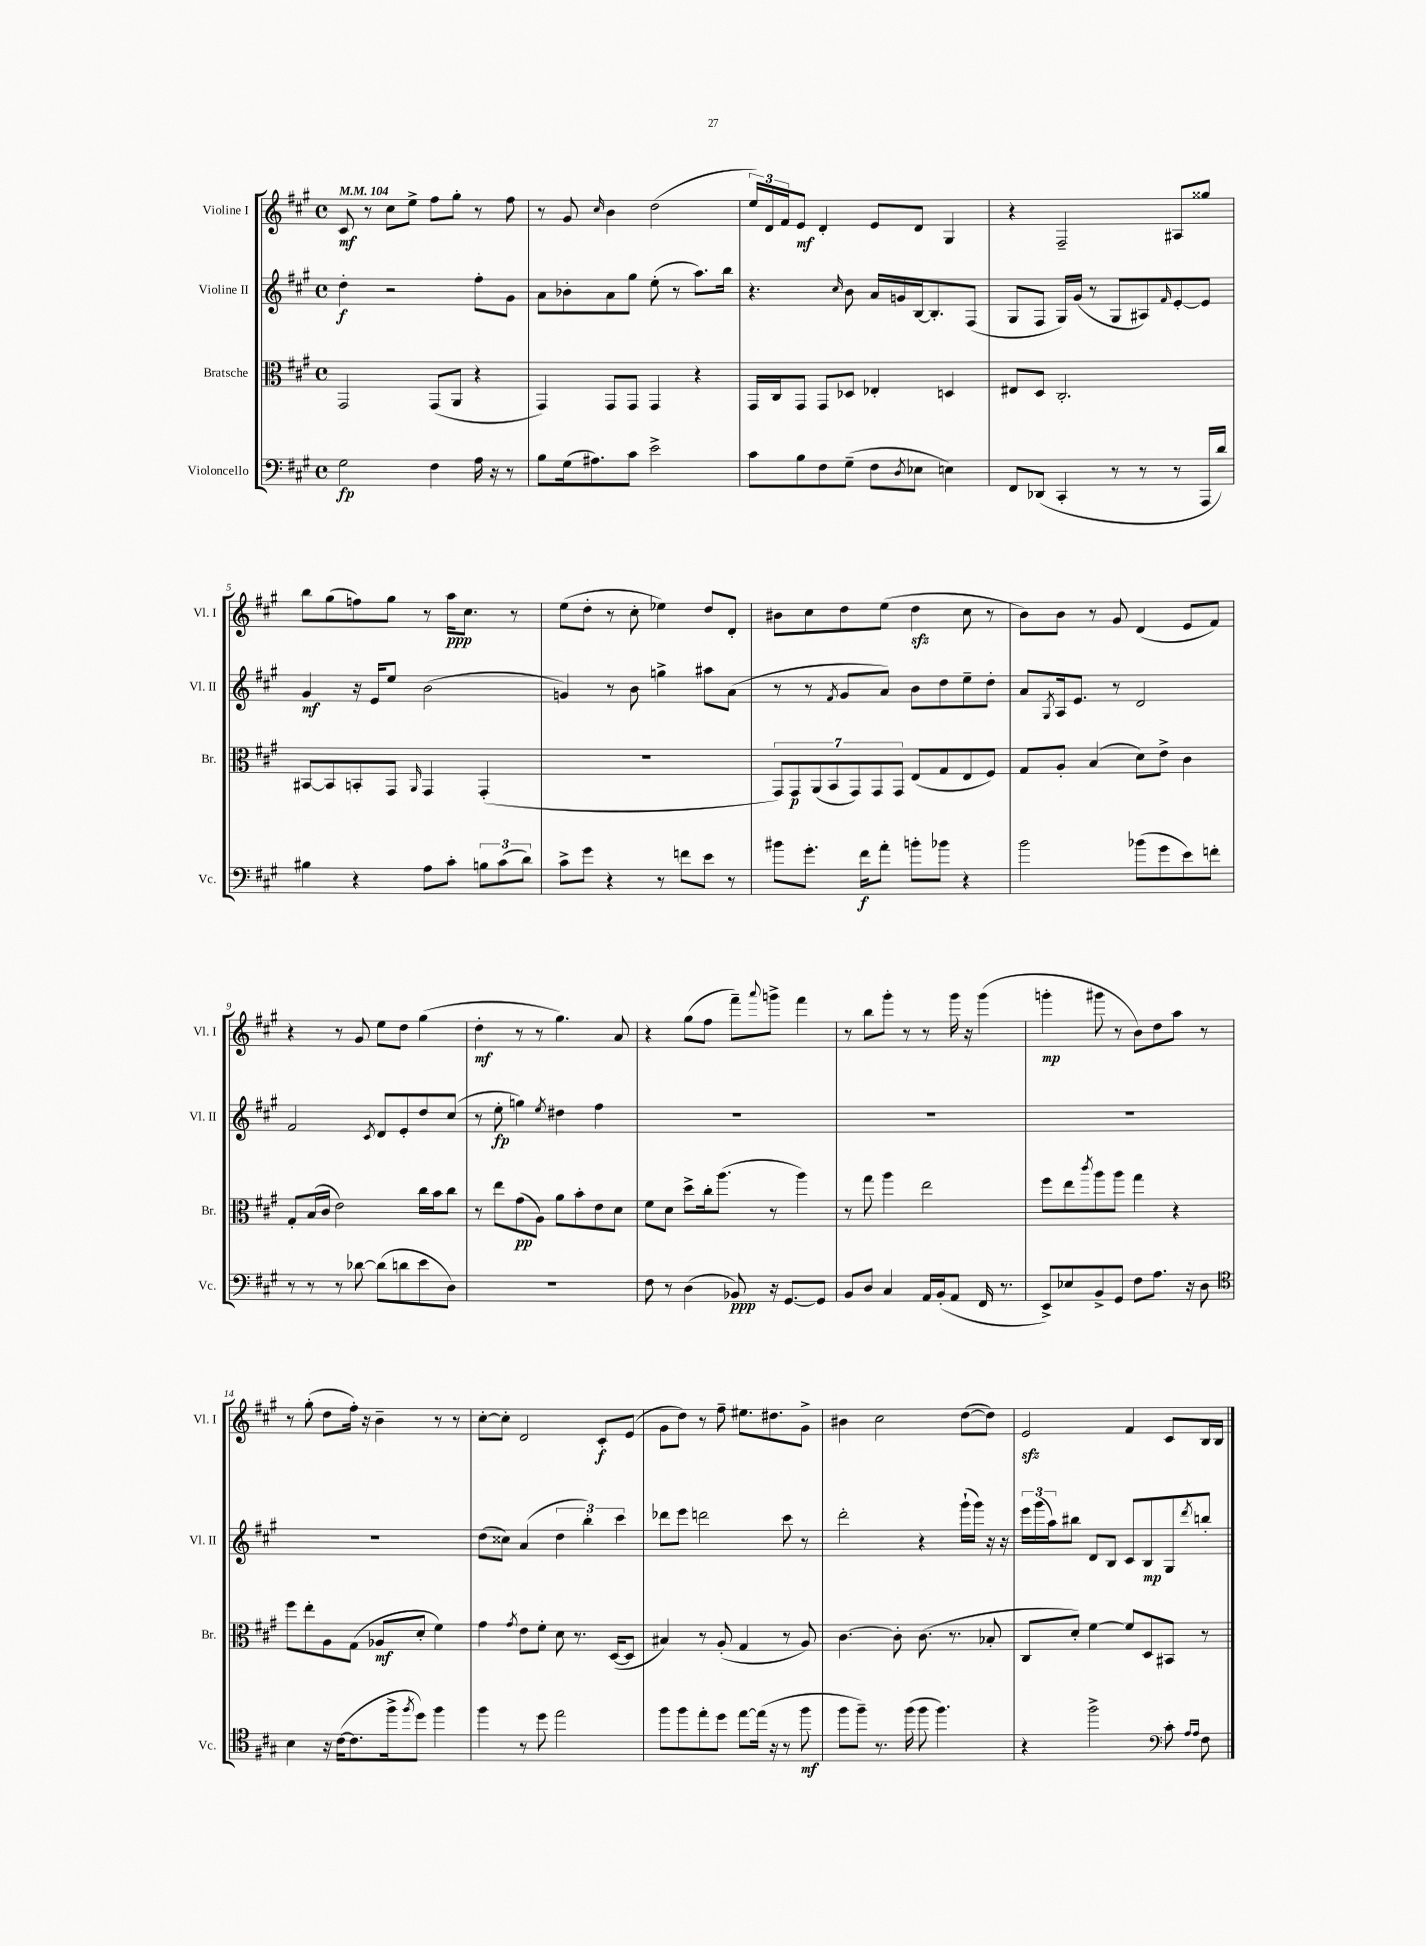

**kern	**dynam	**kern	**dynam	**kern	**dynam	**kern	**dynam
*part4	*part4	*part3	*part3	*part2	*part2	*part1	*part1
*staff4	*staff4	*staff3	*staff3	*staff2	*staff2	*staff1	*staff1
*I"Violoncello	*	*I"Bratsche	*	*I"Violine II	*	*I"Violine I	*
*I'Vc.	*	*I'Br.	*	*I'Vl. II	*	*I'Vl. I	*
*clefF4	*	*clefC3	*	*clefG2	*	*clefG2	*
*k[f#c#g#]	*	*k[f#c#g#]	*	*k[f#c#g#]	*	*k[f#c#g#]	*
*M4/4	*	*M4/4	*	*M4/4	*	*M4/4	*
*met(c)	*	*met(c)	*	*met(c)	*	*met(c)	*
*MM104	*	*MM104	*	*MM104	*	*MM104	*
=1	=1	=1	=1	=1	=1	=1	=1
2G#\	fp	2GG#/	.	4dd'\	f	8c#/	mf
.	.	.	.	.	.	8r	.
.	.	.	.	2r	.	8cc#\L	.
.	.	.	.	.	.	8ee^\J	.
4F#\	.	(8GG#/L	.	.	.	8ff#\L	.
.	.	8AA/J	.	.	.	8gg#'\J	.
16A\	.	4r	.	8ff#'\L	.	8r	.
16r	.	.	.	.	.	.	.
8r	.	.	.	8g#\J	.	8ff#\	.
=2	=2	=2	=2	=2	=2	=2	=2
8B\L	.	4GG#/)	.	8a\L	.	8r	.
(16G#\k	.	.	.	8b-X'\	.	8g#/	.
8.A#X\)	.	.	.	.	.	.	.
.	.	.	.	.	.	16qqcc#/	.
.	.	8GG#/L	.	8a\	.	4b\	.
8c#\J	.	8GG#/J	.	8gg#\J	.	.	.
2e^\	.	4GG#/	.	(8ee'\	.	(2dd\	.
.	.	.	.	8r	.	.	.
.	.	4r	.	8.aa\L)	.	.	.
.	.	.	.	16bb\Jk	.	.	.
=3	=3	=3	=3	=3	=3	=3	=3
8c#\L	.	16GG#/LL	.	4.r	.	24ee/LL)	.
.	.	.	.	.	.	24d/	.
.	.	16C#/J	.	.	.	.	.
.	.	.	.	.	.	24f#/J	.
8B\	.	8GG#/J	.	.	.	8e/J	mf
8F#\	.	8GG#/L	.	.	.	4d'/	.
.	.	.	.	16qqcc#/	.	.	.
(8G#~\J	.	8D-X/J	.	8b\	.	.	.
8F#\L	.	4E-X'/	.	16a/LL	.	8e/L	.
.	.	.	.	16gn/	.	.	.
8qD/	.	.	.	.	.	.	.
8E-X\J	.	.	.	[16B/J	.	8d/J	.
.	.	.	.	8.B'/]	.	.	.
4En\)	.	4Dn/	.	.	.	4G#/	.
.	.	.	.	(8F#/J	.	.	.
=4	=4	=4	=4	=4	=4	=4	=4
8FF#/L	.	8E#X/L	.	8G#/L	.	4r	.
(8DD-X/J	.	8D/J	.	8F#/J	.	.	.
4CC#'/	.	2.C#'/	.	16G#/LL)	.	2F#~/	.
.	.	.	.	(16g#/JJ	.	.	.
.	.	.	.	8r	.	.	.
8r	.	.	.	8G#/L	.	.	.
8r	.	.	.	8A#X/)	.	.	.
.	.	.	.	16qqf#/	.	.	.
8r	.	.	.	[8e'/	.	8A#X/L	.
16AAA/LL	.	.	.	8e/J]	.	8gg##X/J	.
16d/JJ)	.	.	.	.	.	.	.
!!LO:LB:g=z
=5	=5	=5	=5	=5	=5	=5	=5
4B#X\	.	[8BB#X/L	.	4g#/	mf	8bb\L	.
.	.	8BB#/]	.	.	.	(8gg#\	.
4r	.	8BBn'/	.	16r	.	8ffn\)	.
.	.	.	.	16e/KL	.	.	.
.	.	8GG#/J	.	8ee/J	.	8gg#\J	.
.	.	16qqAA/	.	.	.	.	.
8A\L	.	4GG#/	.	(2b\	.	8r	.
8c#'\J	.	.	.	.	.	16aa\KL	ppp
.	.	.	.	.	.	8.cc#\J	.
12Bn\L	.	(4GG#'/	.	.	.	.	.
(12c#\	.	.	.	.	.	.	.
.	.	.	.	.	.	8r	.
12d\J)	.	.	.	.	.	.	.
=6	=6	=6	=6	=6	=6	=6	=6
8c#^\L	.	1r	.	4gn/)	.	(8ee\L	.
8g#\J	.	.	.	.	.	8dd'\J	.
4r	.	.	.	8r	.	8r	.
.	.	.	.	8b\	.	8cc#'\	.
8r	.	.	.	4ggn^\	.	4ee-X\)	.
8fn\L	.	.	.	.	.	.	.
8e\J	.	.	.	8aa#X\L	.	8dd/L	.
8r	.	.	.	(8a\J	.	8d'/J	.
=7	=7	=7	=7	=7	=7	=7	=7
8b#X\L	.	14GG#/L)	.	8r	.	8b#X\L	.
.	.	14GG#/	p	.	.	.	.
8.g#'\J	.	.	.	8r	.	8cc#\	.
.	.	(14AA/	.	.	.	.	.
.	.	14BB/	.	.	.	.	.
.	.	.	.	8qf#/	.	.	.
.	.	.	.	8g#/L	.	8dd\	.
.	.	14GG#/)	.	.	.	.	.
16f#\KL	f	.	.	.	.	.	.
.	.	14GG#/	.	.	.	.	.
8a'\J	.	.	.	8a/J)	.	(8ee\J	.
.	.	14GG#/J	.	.	.	.	.
8bn'\L	.	(8E/L	.	8b\L	.	4ddzz\	.
8b-X\J	.	8G#/	.	8dd\	.	.	.
4r	.	8E/	.	8ee~\	.	8cc#\	.
.	.	8F#/J)	.	8dd'\J	.	8r	.
=8	=8	=8	=8	=8	=8	=8	=8
2b\	.	8G#/L	.	8a/L	.	8b\L)	.
.	.	.	.	8qG#/	.	.	.
.	.	8A'/J	.	16A/k	.	8b\J	.
.	.	.	.	8.e/J	.	.	.
.	.	(4B/	.	.	.	8r	.
.	.	.	.	8r	.	8g#/	.
(8b-X\L	.	8d\L)	.	2d/	.	(4d/	.
8g#\	.	8e^\J	.	.	.	.	.
8e\)	.	4c#\	.	.	.	8e/L	.
8fn'\J	.	.	.	.	.	8f#/J)	.
!!LO:LB:g=z
=9	=9	=9	=9	=9	=9	=9	=9
8r	.	8G#'/L	.	2f#/	.	4r	.
8r	.	(16B/L	.	.	.	.	.
.	.	16c#/JJ	.	.	.	.	.
8r	.	2e\)	.	.	.	8r	.
[8d-X\	.	.	.	.	.	8g#/	.
.	.	.	.	8qc#/	.	.	.
(8d-\L]	.	.	.	8d/L	.	8ee\L	.
8dn\	.	.	.	8e'/	.	8dd\J	.
8e\	.	16cc#\LL	.	8dd/	.	(4gg#\	.
.	.	16b\J	.	.	.	.	.
8D\J)	.	8cc#\J	.	(8cc#/J	.	.	.
=10	=10	=10	=10	=10	=10	=10	=10
1r	.	8r	.	8r	.	4dd'\	mf
.	.	8ee\L	.	8ee'\	fp	.	.
.	.	(8g#\	pp	4ggn\)	.	8r	.
.	.	8A\J)	.	.	.	8r	.
.	.	.	.	8qee/	.	.	.
.	.	8a\L	.	4dd#X\	.	4.gg#\)	.
.	.	8b'\	.	.	.	.	.
.	.	8e\	.	4ff#\	.	.	.
.	.	8d\J	.	.	.	8a/	.
=11	=11	=11	=11	=11	=11	=11	=11
8F#\	.	8f#\L	.	1r	.	4r	.
8r	.	8d\J	.	.	.	.	.
(4D\	.	8dd^\L	.	.	.	(8gg#\L	.
.	.	16cc#'\k	.	.	.	8ff#\J	.
.	.	(8.aa\J	.	.	.	.	.
8BB-X/)	ppp	.	.	.	.	8fff#~\L)	.
.	.	.	.	.	.	8qqaaa/	.
16r	.	8r	.	.	.	8gggn^\J	.
[8.GG#/L	.	.	.	.	.	.	.
.	.	4aa\)	.	.	.	4fff#\	.
8GG#/J]	.	.	.	.	.	.	.
=12	=12	=12	=12	=12	=12	=12	=12
8BB/L	.	8r	.	1r	.	8r	.
8D/J	.	8gg#\	.	.	.	8bb\L	.
4C#/	.	4aa\	.	.	.	8ggg#'\J	.
.	.	.	.	.	.	8r	.
16AA/LL	.	2ee\	.	.	.	8r	.
(16BB'/J	.	.	.	.	.	.	.
8AA/J	.	.	.	.	.	16ggg#\	.
.	.	.	.	.	.	16r	.
16FF#/	.	.	.	.	.	(4ggg#\	.
8.r	.	.	.	.	.	.	.
=13	=13	=13	=13	=13	=13	=13	=13
8EE^/L)	.	8ff#\L	.	1r	.	4gggn'\	mp
8E-X/	.	8ee\	.	.	.	.	.
.	.	8qccc#/	.	.	.	.	.
8BB^/	.	8aa\	.	.	.	8ggg#X\	.
8GG#/J	.	8aa\J	.	.	.	8r	.
8F#\L	.	4gg#\	.	.	.	8b\L)	.
8.A\J	.	.	.	.	.	8dd\	.
.	.	4r	.	.	.	8aa\J	.
16r	.	.	.	.	.	.	.
8D\	.	.	.	.	.	8r	.
!!LO:LB:g=z
=14	=14	=14	=14	=14	=14	=14	=14
*clefC4	*	*	*	*	*	*	*
4B\	.	8ff#\L	.	1r	.	8r	.
.	.	8ee'\	.	.	.	(8gg#'\	.
16r	.	8A\	.	.	.	8dd\L	.
([16c#\KL	.	.	.	.	.	.	.
8.c#\]	.	(8G#\J	.	.	.	16ff#'\Jk)	.
.	.	.	.	.	.	16r	.
.	.	8A-X/L	mf	.	.	4b~\	.
16ff#^\k	.	.	.	.	.	.	.
8qff#/	.	.	.	.	.	.	.
8dd\J)	.	8d'/J	.	.	.	.	.
4ff#\	.	4f#\)	.	.	.	8r	.
.	.	.	.	.	.	8r	.
=15	=15	=15	=15	=15	=15	=15	=15
4ff#\	.	4g#\	.	(8dd\L	.	[8cc#'\L	.
.	.	.	.	8cc##X\J)	.	8cc#'\J]	.
.	.	8qg#/	.	.	.	.	.
8r	.	8e\L	.	(4a/	.	2d/	.
8dd\	.	8f#'\J	.	.	.	.	.
2ee\	.	8d\	.	6dd\	.	.	.
.	.	8.r	.	.	.	.	.
.	.	.	.	6bb'\)	.	.	.
.	.	.	.	.	.	8c#'/L	f
.	.	([16D/KL	.	.	.	.	.
.	.	.	.	6ccc#\	.	.	.
.	.	8D/J]	.	.	.	(8e/J	.
=16	=16	=16	=16	=16	=16	=16	=16
8ff#\L	.	4B#X/)	.	8ddd-X\L	.	8g#\L	.
8ff#\	.	.	.	8eee\J	.	8dd\J)	.
8ee'\	.	8r	.	2dddn\	.	8r	.
8dd\J	.	(8A'/	.	.	.	8ff#~\	.
[8ee\L	.	4G#/	.	.	.	8.ee#X\L	.
(16ee\Jk]	.	.	.	.	.	.	.
16r	.	.	.	.	.	8.dd#X\	.
8r	.	8r	.	8ccc#\	.	.	.
8ff#\	mf	8A/)	.	8r	.	8g#^\J	.
=17	=17	=17	=17	=17	=17	=17	=17
8ff#\L	.	[4.c#\	.	2ddd'\	.	4b#X\	.
8ff#~\J)	.	.	.	.	.	.	.
8.r	.	.	.	.	.	2cc#\	.
.	.	8c#'\]	.	.	.	.	.
(16ff#\	.	.	.	.	.	.	.
8ff#\	.	(8.c#\	.	4r	.	.	.
4.ff#\)	.	.	.	.	.	.	.
.	.	8.r	.	.	.	.	.
.	.	.	.	(16ggg#`\LL	.	([8dd\L	.
.	.	.	.	16ggg#\JJ)	.	.	.
.	.	8B-X'/	.	16r	.	8dd\J])	.
.	.	.	.	16r	.	.	.
=18	=18	=18	=18	=18	=18	=18	=18
4r	.	8C#/L	.	24eee\LL	.	2ezz/	.
.	.	.	.	(24ggg#\	.	.	.
.	.	.	.	24aa\J)	.	.	.
.	.	8d'/J)	.	8bb#X\J	.	.	.
2ff#^\	.	[4f#\	.	8d/L	.	.	.
.	.	.	.	8B/J	.	.	.
.	.	8f#/L]	.	8c#/L	.	4f#/	.
.	.	8D/	.	8B/	mp	.	.
*clefF4	*	*	*	*	*	*	*
8c#'\	.	8BB#X/J	.	8G#/	.	8c#/L	.
16qqA/LL	.	.	.	.	.	.	.
16qqA/JJ	.	.	.	8qddd/	.	.	.
8F#\	.	8r	.	8bbn'/J	.	16B/L	.
.	.	.	.	.	.	16B/JJ	.
==	==	==	==	==	==	==	==
*-	*-	*-	*-	*-	*-	*-	*-
